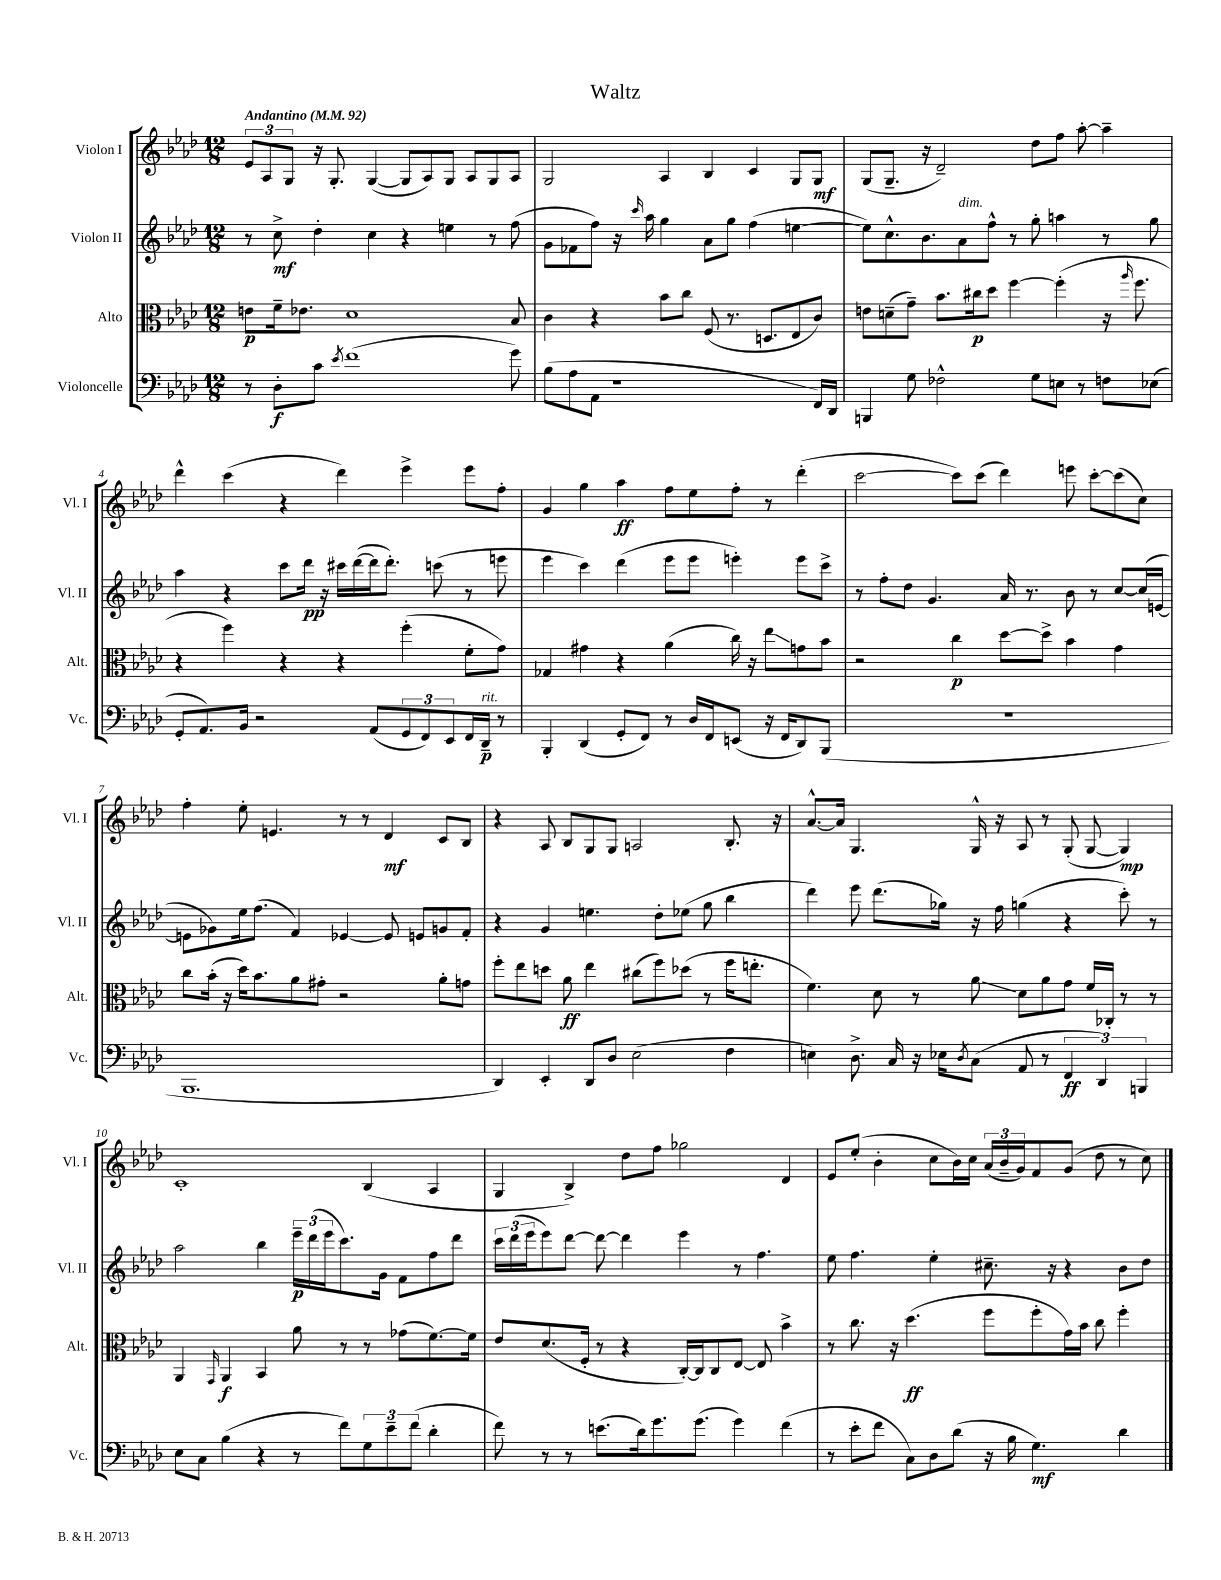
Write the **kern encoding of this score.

**kern	**kern	**kern	**kern
*staff4	*staff3	*staff2	*staff1
*clefF4	*clefC3	*clefG2	*clefG2
*k[b-e-a-d-]	*k[b-e-a-d-]	*k[b-e-a-d-]	*k[b-e-a-d-]
*M12/8	*M12/8	*M12/8	*M12/8
*MM92	*MM92	*MM92	*MM92
8r	8e\L	8r	12e-/L
.	.	.	12A-/
8D-'\L	16f~\k	8cc^\	.
.	.	.	12G/J
.	8.e-\J	.	.
8c\J	.	4dd-'\	16r
.	.	.	8.G'/
8qe-/	.	.	.
(1f	1d-	.	.
.	.	4cc\	([4G/
.	.	4r	8G/]L
.	.	.	8A-/)
.	.	4ee\	8G/J
.	.	.	8A-/L
.	.	8r	8G/
8g\)	8B-/	(8ff\	8A-/J
=	=	=	=
(8B-\L	4c\	8g\L	2G/
8A-\	.	8f-\	.
8AA-\J	4r	8ff\J)	.
1r	.	16r	.
.	.	16qqccc/	.
.	.	16aa-\	.
.	8b-\L	4gg\	4A-/
.	8cc\J	.	.
.	(8F/	8a-\L	4B-/
.	8.r	8gg\J	.
.	.	(4ff\	4c/
.	8.D/L	.	.
.	8E-/	[4ee\	8G/L
16FF/LL)	8c/J)	.	8G/J
16DD-/JJ	.	.	.
=	=	=	=
4BBB/	8e\L	8ee\]L)	(8G/L
.	(8d~\	8.cc^^\	8.G~/J
8G\	8g~\J)	.	.
.	.	8.b-\	16r
2F-^^\	8.b-\L	.	2d-~/)
.	.	8a-\	.
.	16cc#\k	.	.
.	8dd-\J	8ff^^\J	.
.	[4ff\	8r	.
8G\L	.	8gg'\	8dd-\L
8E\J	(4ff'\]	4aa\	8ff\J
8r	.	.	[8aa-'\
8F\L	16r	8r	4aa-~\]
.	16qqaa-/	.	.
.	8.ff\	.	.
(8E-\J	.	8gg\	.
=	=	=	=
8GG'/L	4r	4aa-\	4ddd-^^\
8.AA-/)	.	.	.
.	4ff\)	4r	(4ccc\
16BB-/Jk	.	.	.
2r	.	.	.
.	4r	8ccc\L	4r
.	.	16ddd-\Jk	.
.	.	16r	.
.	4r	16ccc#\LL	4ddd-\)
.	.	([16ddd-\	.
(8AA-/L	.	16ddd-\]J	.
.	.	8.ddd-'\J)	.
12GG/	(4ff'\	.	4eee-^\
12FF/)	.	.	.
.	.	(8ccc\	.
12EE-/	.	.	.
16FF/L	8f'\L	8r	8eee-\L
16DD-~/JJ	.	.	.
8r	8g\J)	8eee\	8ff'\J
=	=	=	=
4BBB-'/	4G-/	4eee-\	4g/
(4DD-/	4g#\	4ccc\)	4gg\
8GG'/L	4r	(4ddd-\	4aa-\
8FF/J)	.	.	.
8r	(4a-\	8eee-\L	8ff\L
16D-/LL	.	8eee-\J	8ee-\
16FF/J	.	.	.
(8EE/J	16cc\)	4eee'\)	8ff'\J
.	16r	.	.
16r	8ee-\L	.	8r
16FF/LK	.	.	.
8DD-/)	8g\	8eee\L	(4ddd-'\
(8BBB-/J	8b-\J	8ccc^\J	.
=	=	=	=
1.r	2r	8r	[2ccc\
.	.	8ff'\L	.
.	.	8dd-\J	.
.	.	4.g/	.
.	4cc\	.	8ccc\]L)
.	.	.	(8ccc\J
.	[8dd-\L	16a-/	4ddd-\)
.	.	8.r	.
.	8dd-^\]J	.	.
.	4b-\	8b-\	8eee\
.	.	8r	[8ccc'\L
.	4g\	[8cc/L	(8ccc\]
.	.	(16cc/]L	8cc\J)
.	.	[16e/JJ	.
=	=	=	=
1.BBB-	8cc\L	8e\]L	4ff'\
.	(16b-'\Jk	8g-\)	.
.	16r	.	.
.	16dd-\LK)	16ee-\k	8ee-'\
.	8.b-\	(8.ff\J	.
.	.	.	4.e/
.	8a-\	4f/)	.
.	8g#'\J	.	.
.	2r	[4e-/	8r
.	.	.	8r
.	.	8e-/]	4d-/
.	.	8e/L	.
.	8a-'\L	8g/	8c/L
.	8g\J	8f'/J	8B-/J
=	=	=	=
4DD-/)	8ff'\L	4r	4r
.	8ee-\	.	.
4EE-'/	8dd\J	4g/	8A-/
.	8a-\	.	8B-/L
8DD-/L	4ee-\	4.ee\	8G/
8D-/J	.	.	8G/J
(2E-\	(8cc#\L	.	2A/
.	8ff\)	8dd-'\L	.
.	(8dd-\J	(8ee-\J	.
.	8r	8gg\	.
4F\	16ff\LK	4bb-\	8.B-'/
.	8.ee'\J	.	.
.	.	.	16r
=	=	=	=
4E\)	4.f\)	4ddd-\)	[8.a-^^/L
.	.	.	16a-/]Jk
8.D-^\	.	8eee-\	4.G/
.	8d-\	(8.ddd-\L	.
16C/	.	.	.
16r	8r	.	.
16E-\LK	.	16gg-\Jk)	.
8qD-/	.	.	.
(8C\J	8a-\	16r	16G^^/
.	.	16ff\	16r
8AA-/	8d-\L	(4gg\	8A-/
8r	8a-\	.	8r
6FF/	8g\J	4r	(8G'/
.	16f/LL	.	[8G/
6DD-/)	.	.	.
.	16C-'/JJ	.	.
.	8r	8ccc'\)	4G/])
6BBB/	.	.	.
.	8r	8r	.
=	=	=	=
8E-\L	4AA-/	2aa-\	1c'
8C\J	.	.	.
.	16qqGG/	.	.
(4B-\	4AA-/	.	.
4r	4BB-/	4bb-\	.
8r	8a-\	24eee-~\LL	.
.	.	(24ddd-\	.
.	.	24eee-\J	.
8f\L)	8r	8.ccc\)	.
12G\	8r	.	(4B-/
.	.	16g\Jk	.
12e-~\	.	.	.
.	(8g-\L	8f\L	.
(12f\J	.	.	.
4d-'\	[8.f\)	8ff\	4A-/
.	.	8ddd-\J	.
.	16f\]Jk	.	.
=	=	=	=
8f\)	8e-/L	24ccc\LL	4G/
.	.	(24ddd-\	.
.	.	24eee-\J	.
8r	(8.d-/	8eee-\)	.
8r	.	[8ddd-\J	4B-^/)
.	16F'/Jk	.	.
(8.e\L	8r	8ddd-\_	.
.	4r	4ddd-\]	8dd-\L
16d-\k)	.	.	.
8.g\	.	.	8ff\J
.	[16C'/LL)	4eee-\	2gg-\
(8.g\J	16C/]J	.	.
.	8C/	.	.
4g\)	[8E-/J	8r	.
.	8E-/]	4.ff\	.
(4f\	4b-^\	.	4d-/
=	=	=	=
8r	8r	8ee-\	8e-/L
8e-'\L	8.cc\	4.ff\	(8ee-'/J
8f\J	.	.	4b-'\
.	16r	.	.
8C\L)	(4.dd-\	.	.
8D-\	.	4ee-'\	8cc\L
(8d-\J	.	.	16b-\L)
.	.	.	16cc\JJ
16r	8ff\L	8.cc#~\	(24a-/LL
.	.	.	24b-~/
16B-\	.	.	.
.	.	.	24g/J)
4.G\)	8ff'\	.	8f/
.	.	16r	.
.	16g\L)	4r	(8g/J
.	16b-\JJ	.	.
.	8cc\	.	8dd-\
4d-\	4ff'\	8b-\L	8r
.	.	8dd-\J	8cc\)
==	==	==	==
*-	*-	*-	*-
